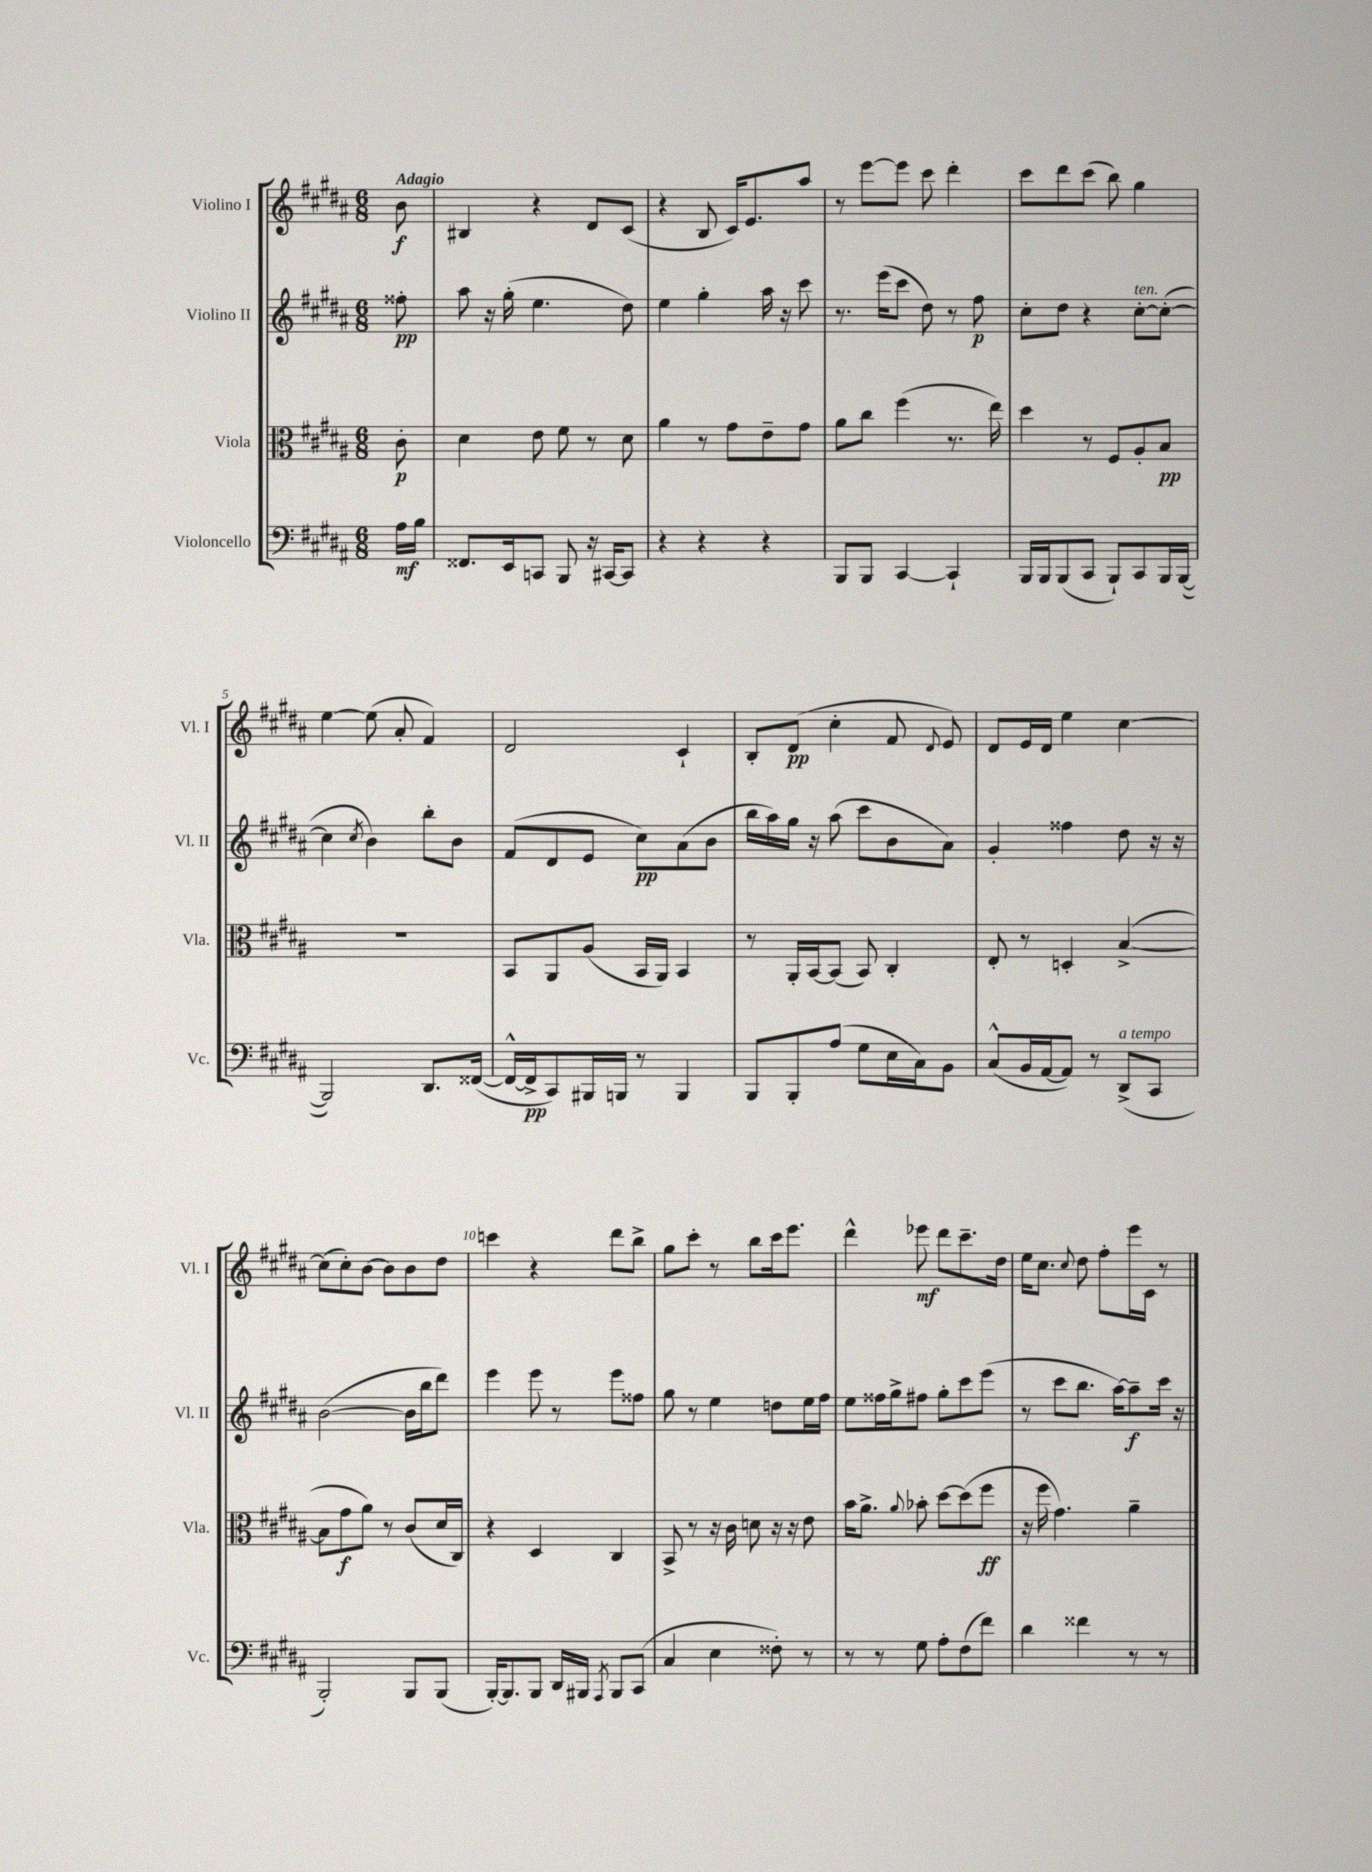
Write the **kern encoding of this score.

**kern	**dynam	**kern	**dynam	**kern	**dynam	**kern	**dynam
*part4	*part4	*part3	*part3	*part2	*part2	*part1	*part1
*staff4	*staff4	*staff3	*staff3	*staff2	*staff2	*staff1	*staff1
*I"Violoncello	*	*I"Viola	*	*I"Violino II	*	*I"Violino I	*
*I'Vc.	*	*I'Vla.	*	*I'Vl. II	*	*I'Vl. I	*
*clefF4	*	*clefC3	*	*clefG2	*	*clefG2	*
*k[f#c#g#d#a#]	*	*k[f#c#g#d#a#]	*	*k[f#c#g#d#a#]	*	*k[f#c#g#d#a#]	*
*M6/8	*	*M6/8	*	*M6/8	*	*M6/8	*
=	=	=	=	=	=	=	=
!	!	!	!	!	!	!LO:TX:a:B:t=Adagio	!
16A#\LL	mf	8c#'\	p	8ff##X'\	pp	8b\	f
16B\JJ	.	.	.	.	.	.	.
=1	=1	=1	=1	=1	=1	=1	=1
8.FF##X/L	.	4d#\	.	8aa#\	.	4B#X/	.
.	.	.	.	16r	.	.	.
16EE/k	.	.	.	(16gg#'\	.	.	.
8CCn/J	.	8e\	.	4.ee\	.	4r	.
8BBB/	.	8f#\	.	.	.	.	.
16r	.	8r	.	.	.	8d#/L	.
[16CC#X/KL	.	.	.	.	.	.	.
8CC#/J]	.	8d#\	.	8dd#\)	.	(8c#/J	.
=2	=2	=2	=2	=2	=2	=2	=2
4r	.	4a#\	.	4ee\	.	4r	.
4r	.	8r	.	4gg#'\	.	8B/	.
.	.	8g#\L	.	.	.	16c#/KL)	.
.	.	.	.	.	.	8.e/	.
4r	.	8e~\	.	16aa#\	.	.	.
.	.	.	.	16r	.	.	.
.	.	8g#\J	.	8ccc#\	.	8aa#/J	.
=3	=3	=3	=3	=3	=3	=3	=3
8BBB/L	.	8a#\L	.	8.r	.	8r	.
8BBB/J	.	8cc#\J	.	.	.	[8eee\L	.
.	.	.	.	(16eee\KL	.	.	.
[4CC#/	.	(4ff#\	.	8ccc#\J	.	8eee\J]	.
.	.	.	.	8dd#\)	.	8ccc#\	.
4CC#`/]	.	8.r	.	8r	.	4ddd#'\	.
.	.	.	.	8ff#\	p	.	.
.	.	16ee\)	.	.	.	.	.
=4	=4	=4	=4	=4	=4	=4	=4
16BBB/LL	.	4dd#\	.	8cc#'\L	.	8ccc#\L	.
16BBB/J	.	.	.	.	.	.	.
(8BBB/	.	.	.	8dd#\J	.	8ddd#\	.
8CC#/J	.	8r	.	4r	.	(8ccc#\J	.
8BBB`/L)	.	8F#/L	.	.	.	8bb\)	.
!	!	!	!	!LO:TX:a:i:t=ten.	!	!	!
8CC#/	.	8A#'/	.	[8cc#'\L	.	4gg#\	.
16BBB/L	.	8B/J	pp	(8cc#'\J_	.	.	.
([16BBB/JJ	.	.	.	.	.	.	.
!!LO:LB:g=z
=5	=5	=5	=5	=5	=5	=5	=5
2BBB/])	.	2.r	.	4cc#\]	.	[4ee\	.
.	.	.	.	8qcc#/	.	.	.
.	.	.	.	4b\)	.	(8ee\]	.
.	.	.	.	.	.	8a#'/	.
8.DD#/L	.	.	.	8bb'\L	.	4f#/)	.
.	.	.	.	8b\J	.	.	.
([16FF##X/Jk	.	.	.	.	.	.	.
=6	=6	=6	=6	=6	=6	=6	=6
16FF##^^/LL_	.	8BB/L	.	(8f#/L	.	2d#/	.
16FF##^/J]	pp	.	.	.	.	.	.
8CC#/)	.	8AA#/	.	8d#/	.	.	.
16BBB#X/L	.	(8A#/J	.	8e/J	.	.	.
16BBBn/JJ	.	.	.	.	.	.	.
8r	.	16BB/LL	.	8cc#\L)	pp	.	.
.	.	16AA#/JJ)	.	.	.	.	.
4BBB/	.	4BB/	.	(8a#\	.	4c#`/	.
.	.	.	.	8b\J	.	.	.
=7	=7	=7	=7	=7	=7	=7	=7
8BBB/L	.	8r	.	16bb\LL	.	8B'/L	.
.	.	.	.	16aa#\)	.	.	.
8BBB'/	.	16AA#'/LL	.	16gg#\JJ	.	(8d#/J	pp
.	.	[16BB/J	.	16r	.	.	.
(8A#/J	.	(8BB/J]	.	(8aa#\	.	4cc#'\	.
8G#\L	.	8BB/)	.	8ccc#\L	.	.	.
16E\L	.	4C#'/	.	8b\	.	8f#/	.
16C#\J)	.	.	.	.	.	.	.
.	.	.	.	.	.	8qqd#/	.
8BB\J	.	.	.	8a#\J)	.	8e/)	.
=8	=8	=8	=8	=8	=8	=8	=8
(8C#^^/L	.	8E'/	.	4g#'/	.	8d#/L	.
16BB/L	.	8r	.	.	.	16e/L	.
[16AA#/J	.	.	.	.	.	16d#/JJ	.
8AA#/J])	.	4Dn'/	.	4ff##X\	.	4ee\	.
8r	.	.	.	.	.	.	.
!LO:TX:a:i:t=a tempo	!	!	!	!	!	!	!
(8DD#^/L	.	([4B^/	.	8dd#\	.	[4cc#\	.
8CC#/J	.	.	.	16r	.	.	.
.	.	.	.	16r	.	.	.
!!LO:LB:g=z
=9	=9	=9	=9	=9	=9	=9	=9
2BBB'/)	.	8B\L]	.	([2b\	.	(8cc#\L]	.
.	.	8g#\	f	.	.	8cc#'\)	.
.	.	8a#\J)	.	.	.	[8b\J	.
.	.	8r	.	.	.	8b\L]	.
8BBB/L	.	(8c#/L	.	16b\LL]	.	8b\	.
.	.	.	.	16bb\J	.	.	.
(8BBB/J	.	16d#/L	.	8ddd#\J)	.	8dd#\J	.
.	.	16C#/JJ)	.	.	.	.	.
=10	=10	=10	=10	=10	=10	=10	=10
[16BBB'/KL)	.	4r	.	4eee\	.	4cccn\	.
8.BBB/]	.	.	.	.	.	.	.
8BBB/J	.	4D#/	.	8eee\	.	4r	.
16DD#/LL	.	.	.	8r	.	.	.
16BBB#X/JJ	.	.	.	.	.	.	.
8qAAA#/	.	.	.	.	.	.	.
8BBB#/L	.	4C#/	.	8eee\L	.	8ddd#\L	.
(8CC#/J	.	.	.	8ff##X\J	.	8bb^\J	.
=11	=11	=11	=11	=11	=11	=11	=11
4C#/	.	8BB^/	.	8gg#\	.	8gg#\L	.
.	.	8r	.	8r	.	8ccc#'\J	.
4E\	.	16r	.	4ee\	.	8r	.
.	.	16c#\	.	.	.	.	.
.	.	8dn\	.	.	.	8bb\L	.
8F##X'\)	.	16r	.	8ddn\L	.	16ccc#\k	.
.	.	16r	.	.	.	8.eee\J	.
8r	.	8e\	.	16ee\L	.	.	.
.	.	.	.	16ff#\JJ	.	.	.
=12	=12	=12	=12	=12	=12	=12	=12
8r	.	16b\KL	.	8ee\L	.	4ddd#^^\	.
.	.	8.a#^\J	.	.	.	.	.
8r	.	.	.	16ff##X\L	.	.	.
.	.	.	.	16gg#^\J	.	.	.
.	.	8qqa#/	.	.	.	.	.
8G#\	.	8b-X'\	.	8ff#X\J	.	8eee-X\	mf
8A#'\L	.	[8dd#\L	.	8gg#'\L	.	8ddd#\L	.
(8F#\	.	(8dd#\]	.	8ccc#\	.	8.ccc#~\	.
8f#\J)	.	8ff#\J	ff	(8eee\J	.	.	.
.	.	.	.	.	.	16dd#\Jk	.
=13	=13	=13	=13	=13	=13	=13	=13
4d#\	.	16r	.	8r	.	16ee\KL	.
.	.	16ff#\	.	.	.	8.cc#\J	.
.	.	4.g#\)	.	8ccc#\L	.	.	.
.	.	.	.	.	.	8qqcc#/	.
4f##X\	.	.	.	8.bb\J	.	8dd#\	.
.	.	.	.	.	.	8ff#'\L	.
.	.	.	.	[16aa#\KL)	.	.	.
8r	.	4a#~\	.	8aa#~\]	f	16eee\L	.
.	.	.	.	.	.	16c#\JJ	.
8r	.	.	.	16ccc#\Jk	.	8r	.
.	.	.	.	16r	.	.	.
==	==	==	==	==	==	==	==
*-	*-	*-	*-	*-	*-	*-	*-
